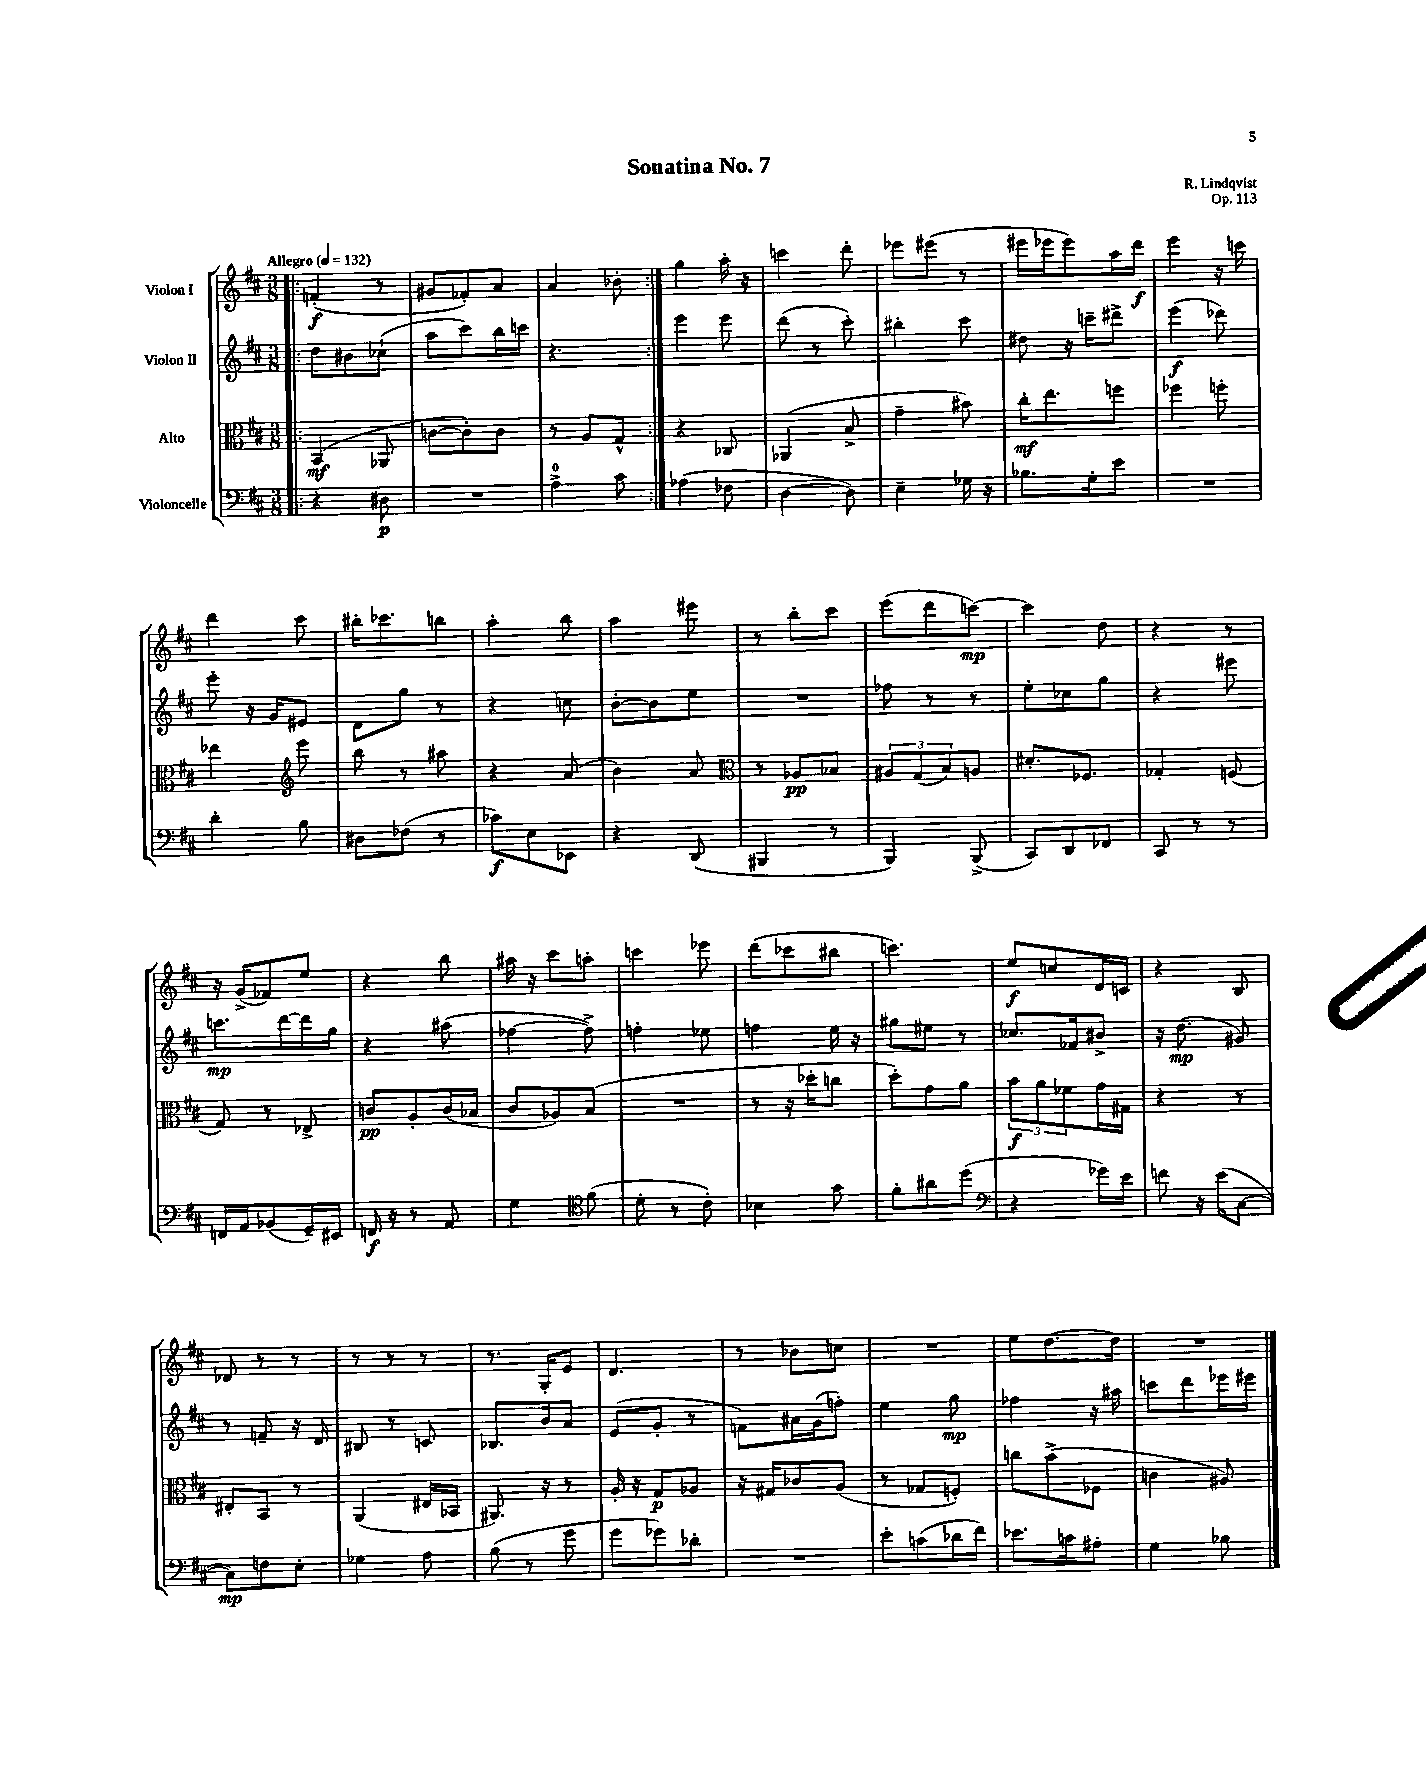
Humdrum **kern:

**kern	**kern	**kern	**kern
*staff4	*staff3	*staff2	*staff1
*clefF4	*clefC3	*clefG2	*clefG2
*k[f#c#]	*k[f#c#]	*k[f#c#]	*k[f#c#]
*M3/8	*M3/8	*M3/8	*M3/8
*MM132	*MM132	*MM132	*MM132
=!|:	=!|:	=!|:	=!|:
4r	(4BB	8dd	(4f'
.	.	8b#	.
8D#	8AA-	(8cc-`	8r
=	=	=	=
4.r	[8c	8aa	8g#
.	8c'])	8ccc#)	8f-')
.	8c	16bb	8a
.	.	16ccc	.
=	=	=	=
4A^	8r	4.r	4a
.	8A	.	.
8c#	8G^^	.	8b-'
=:|!	=:|!	=:|!	=:|!
(4A-	4r	4eee	4gg
8F-	8C-	8eee	16aa'
.	.	.	16r
=	=	=	=
[4D	(4AA-	(8ddd	4ccc
.	.	8r	.
8D])	8B^	8ccc#')	8ddd'
=	=	=	=
4E~	4g~	4bb#'	8eee-
.	.	.	(8eee#
16G-	8b#)	8ccc#	8r
16r	.	.	.
=	=	=	=
8.B-	16cc#'	8dd#	16eee#
.	8.ee	.	16eee-
.	.	16r	8eee-)
16G'	.	16ccc~	.
8e	8ff	8ddd#^	16aa
.	.	.	16ddd
=	=	=	=
4.r	4ff-	(4eee	4eee
.	8ff'	8ddd-)	16r
.	.	.	16ccc
=	=	=	=
4d'	4ee-	8eee'	4ddd
.	.	16r	.
.	.	16g	.
*	*clefG2	*	*
8B	8eee	8e#	8ccc#
=	=	=	=
8D#	8bb	8d	16bb#'
.	.	.	8.ccc-
(8F-	8r	8gg	.
8r	8aa#	8r	8bb
=	=	=	=
8c-)	4r	4r	4aa'
8E	.	.	.
8EE-	(8a	8cc	8bb
=	=	=	=
4r	4b)	[8b'	4aa
.	.	8b]	.
(8DD	8a	8ee	8eee#
=	=	=	=
*	*clefC3	*	*
4BBB#	8r	4.r	8r
.	8A-	.	8bb'
8r	8B-	.	8ccc#
=	=	=	=
4BBB)	12A#	8ff-	(8eee
.	(12G	.	.
.	.	8r	8ddd
.	12B)	.	.
(8BBB^	8A	8r	[8ccc)
=	=	=	=
8CC#)	8.d#'	8ee'	4ccc]
8DD	.	8cc-	.
.	8.F-	.	.
8FF-	.	8gg	8dd
=	=	=	=
8CC#	4G-'	4r	4r
8r	.	.	.
8r	(8F	8eee#	8r
=	=	=	=
16FF	8G)	8.ccc	16r
16AA	.	.	(16g^
(8BB-	8r	.	8f-)
.	.	[16ddd	.
16GG~)	8E-^	16ddd]	8ee
16EE#	.	16gg	.
=	=	=	=
16FF	8c	4r	4r
16r	.	.	.
8r	8A'	.	.
8AA	(16c	(8aa#	8bb
.	16B-	.	.
=	=	=	=
4G	8c#	[4ff-	16aa#
.	.	.	16r
.	8A-)	.	8ccc#
*clefC4	*	*	*
(8f#	(8B	8ff-^])	8aa'
=	=	=	=
8d'	4.r	4ff'	4ccc
8r	.	.	.
8c#')	.	8ee-	8eee-
=	=	=	=
4B-	8r	4ff	(8ddd
.	16r	.	8ccc-
.	16dd-'	.	.
8g	8cc	16ee	8bb#
.	.	16r	.
=	=	=	=
8f#'	8dd')	8gg#	4.ccc)
8a#	8g	8ee#	.
(8dd	8a	8r	.
=	=	=	=
*clefF4	*	*	*
4r	12b	8.cc-	8ee
.	12a	.	.
.	.	.	8cc
.	12f-	.	.
.	.	16f-	.
16g-)	16g	8b#^	16d
16e	16G#	.	16c
=	=	=	=
8f	4r	16r	4r
.	.	(8.dd	.
16r	.	.	.
(16e	.	.	.
[8C#	8r	8g#)	8B
=	=	=	=
8C#])	8E#'	8r	8d-
8F	8BB	8f~	8r
8E'	8r	16r	8r
.	.	16d	.
=	=	=	=
4G-	(4AA	8B#	8r
.	.	8r	8r
8A	16E#	8c	8r
.	16BB-	.	.
=	=	=	=
(8B	8.AA#)	8.B-	8.r
8r	.	.	.
.	16r	16b	16G'
8g	8r	8a	8e
=	=	=	=
8g	16A'	(8e	4.d
.	16r	.	.
8g-)	8G	8g'	.
8d-'	8A-	8r	.
=	=	=	=
4.r	16r	8f)	8r
.	16G#	.	.
.	8c-	16a#	8b-
.	.	(16g	.
.	(8A	8ff')	8cc
=	=	=	=
8e'	8r	4ee	4.r
(8c	8G-	.	.
16d-	8F')	8gg	.
16f#)	.	.	.
=	=	=	=
8.e-	8cc	4ff-	8ee
.	(8b^	.	[8.dd
16c	.	.	.
8A#'	8F-	16r	.
.	.	16aa#	16dd]
=	=	=	=
4G	4c	8ccc	4.r
.	.	8ddd	.
8B-	8A#)	16eee-	.
.	.	16eee#	.
==	==	==	==
*-	*-	*-	*-
